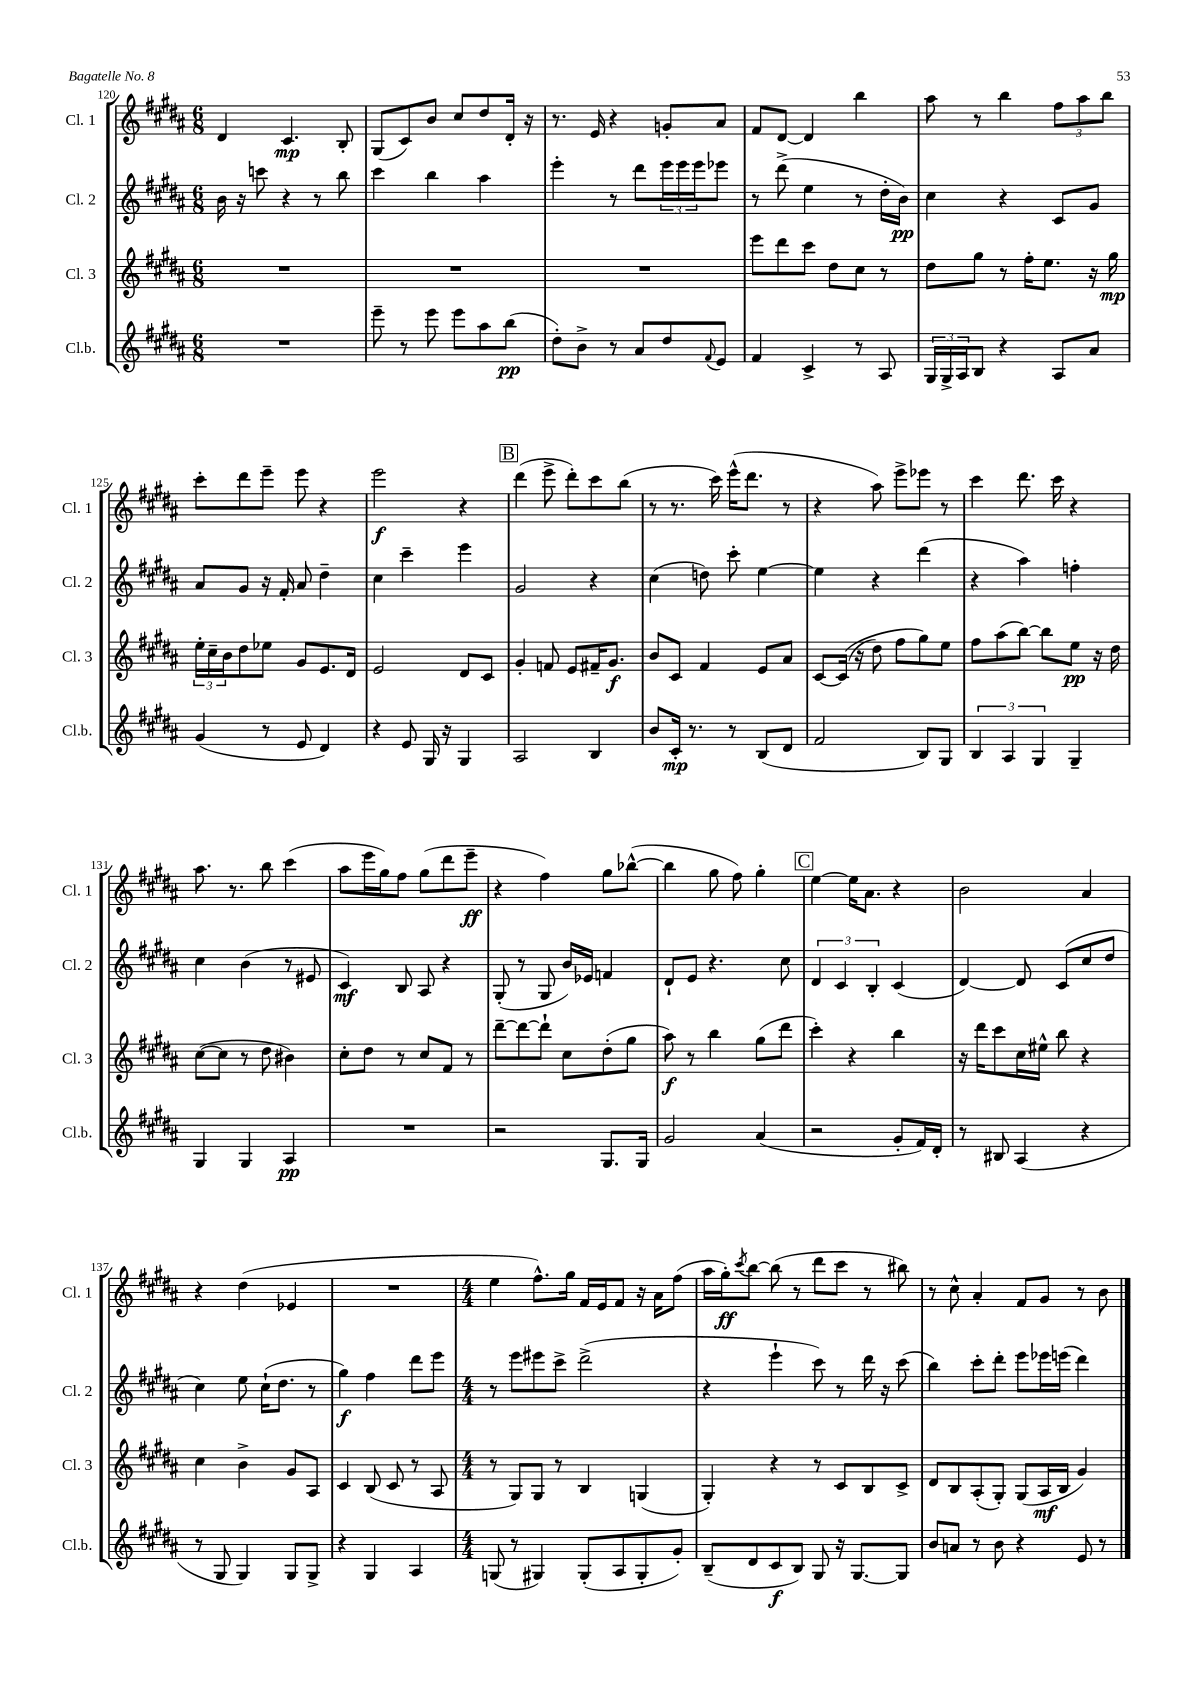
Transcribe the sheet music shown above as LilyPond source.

<<
\new StaffGroup <<
\new Staff = "s0" \with { instrumentName = "Cl. 1" shortInstrumentName = "Cl. 1" } {
    \clef treble \key b \major \numericTimeSignature \time 6/8
    dis'4 cis'4.\mp b8-. |
    gis8( cis'8) b'8 cis''8 dis''8 dis'16-. r16 |
    r8. e'16 r4 g'8-. ais'8 |
    fis'8 dis'8~ dis'4 b''4 |
    ais''8 r8 b''4 \tuplet 3/2 { fis''8 ais''8 b''8 } |
    cis'''8-. dis'''8 e'''8-- e'''8 r4 |
    e'''2\f r4 |
    \mark \markup { \box "B" } dis'''4( e'''8-> dis'''8-.) cis'''8 b''8( |
    r8 r8. cis'''16) e'''16-^( dis'''8. r8 |
    r4 ais''8) e'''8-> ees'''8 r8 |
    cis'''4 dis'''8. cis'''16 r4 |
    ais''8. r8. b''8 cis'''4( |
    ais''8 e'''16 gis''16) fis''8 gis''8( dis'''8 e'''8--\ff |
    r4 fis''4) gis''8 bes''8~-^( |
    bes''4 gis''8 fis''8) gis''4-. |
    \mark \markup { \box "C" } e''4~ e''16 ais'8. r4 |
    b'2 ais'4 |
    r4 dis''4( ees'4 |
    R2. |
    \numericTimeSignature \time 4/4 e''4 fis''8.-^) gis''16 fis'16 e'16 fis'8 r16 ais'16 fis''8( |
    ais''16 gis''16-.\ff) \acciaccatura { cis'''8 } b''8~ b''8( r8 dis'''8 cis'''8 r8 bis''8) |
    r8 cis''8-^ ais'4-. fis'8 gis'8 r8 b'8 \bar "|." |
}
\new Staff = "s1" \with { instrumentName = "Cl. 2" shortInstrumentName = "Cl. 2" } {
    \clef treble \key b \major \numericTimeSignature \time 6/8
    b'16 r16 c'''8 r4 r8 b''8 |
    cis'''4 b''4 ais''4 |
    e'''4-. r8 dis'''8 \tuplet 3/2 { e'''16 e'''16 e'''16 } ees'''8 |
    r8 dis'''8->( e''4 r8 dis''16-. b'16\pp) |
    cis''4 r4 cis'8 gis'8 |
    ais'8 gis'8 r16 fis'16-. ais'8 dis''4-- |
    cis''4 cis'''4-- e'''4 |
    \mark \markup { \box "B" } gis'2 r4 |
    cis''4( d''8) cis'''8-. e''4~ |
    e''4 r4 dis'''4( |
    r4 ais''4) f''4-. |
    cis''4 b'4( r8 eis'8 |
    cis'4\mf) b8 ais8 r4 |
    gis8-.( r8 gis8 b'16) ees'16 f'4 |
    dis'8-! e'8 r4. cis''8 |
    \mark \markup { \box "C" } \tuplet 3/2 { dis'4 cis'4 b4-. } cis'4( |
    dis'4~) dis'8 cis'8( cis''8 dis''8 |
    cis''4) e''8 cis''16-!( dis''8. r8 |
    gis''4\f) fis''4 dis'''8 e'''8 |
    \numericTimeSignature \time 4/4 r8 e'''8 eis'''8 cis'''8-> dis'''2->( |
    r4 e'''4-! cis'''8) r8 dis'''16 r16 cis'''8( |
    b''4) cis'''8-. dis'''8-. e'''8 ees'''16 e'''16( dis'''4) \bar "|." |
}
\new Staff = "s2" \with { instrumentName = "Cl. 3" shortInstrumentName = "Cl. 3" } {
    \clef treble \key b \major \numericTimeSignature \time 6/8
    R2. |
    R2. |
    R2. |
    e'''8 dis'''8 cis'''8 dis''8 cis''8 r8 |
    dis''8 gis''8 r8 fis''16-. e''8. r16 gis''16\mp |
    \tuplet 3/2 { e''16-. cis''16-- b'16 } dis''8 ees''8 gis'8 e'8. dis'16 |
    e'2 dis'8 cis'8 |
    \mark \markup { \box "B" } gis'4-. f'8 e'8 fis'16-- gis'8.\f |
    b'8 cis'8 fis'4 e'8 ais'8 |
    cis'8~ cis'16(\( r16 dis''8) fis''8 gis''8\) e''8 |
    fis''8 ais''8( b''8~) b''8 e''8\pp r16 dis''16 |
    cis''8~( cis''8 r8 dis''8 bis'4) |
    cis''8-. dis''8 r8 cis''8 fis'8 r8 |
    dis'''8~-- dis'''8~ dis'''8-! cis''8 dis''8-.( gis''8 |
    ais''8\f) r8 b''4 gis''8( dis'''8 |
    \mark \markup { \box "C" } cis'''4-.) r4 b''4 |
    r16 dis'''16 cis'''8 cis''16 eis''16-^ b''8 r4 |
    cis''4 b'4-> gis'8 ais8 |
    cis'4 b8( cis'8 r8 ais8 |
    \numericTimeSignature \time 4/4 r8 gis8) gis8 r8 b4 g4( |
    gis4-.) r4 r8 cis'8 b8 cis'8-> |
    dis'8 b8 ais8-.( gis8-.) gis8( ais16\mf b16 gis'4) \bar "|." |
}
\new Staff = "s3" \with { instrumentName = "Cl.b." shortInstrumentName = "Cl.b." } {
    \clef treble \key b \major \numericTimeSignature \time 6/8
    R2. |
    e'''8-- r8 e'''8 e'''8 ais''8 b''8\pp( |
    dis''8-.) b'8-> r8 ais'8 dis''8 \appoggiatura { fis'8 } e'8 |
    fis'4 cis'4-> r8 ais8 |
    \tuplet 3/2 { gis16 gis16-> ais16 } b8 r4 ais8 ais'8 |
    gis'4( r8 e'8 dis'4) |
    r4 e'8 gis16 r16 gis4 |
    \mark \markup { \box "B" } ais2 b4 |
    b'8 cis'16-.\mp r8. r8 b8( dis'8 |
    fis'2 b8) gis8 |
    \tuplet 3/2 { b4 ais4 gis4 } gis4-- |
    gis4 gis4 ais4\pp |
    R2. |
    r2 gis8. gis16 |
    gis'2 ais'4( |
    \mark \markup { \box "C" } r2 gis'8-. fis'16) dis'16-. |
    r8 bis8 ais4( r4 |
    r8 gis8 gis4) gis8 gis8-> |
    r4 gis4 ais4 |
    \numericTimeSignature \time 4/4 g8( r8 gis4) gis8-.( ais8 gis8-. gis'8-.) |
    b8--( dis'8 cis'8\f b8) gis8 r16 gis8.~ gis8 |
    b'8 a'8 r8 b'8 r4 e'8 r8 \bar "|." |
}
>>
>>
\layout { \context { \Score currentBarNumber = #120 } }
